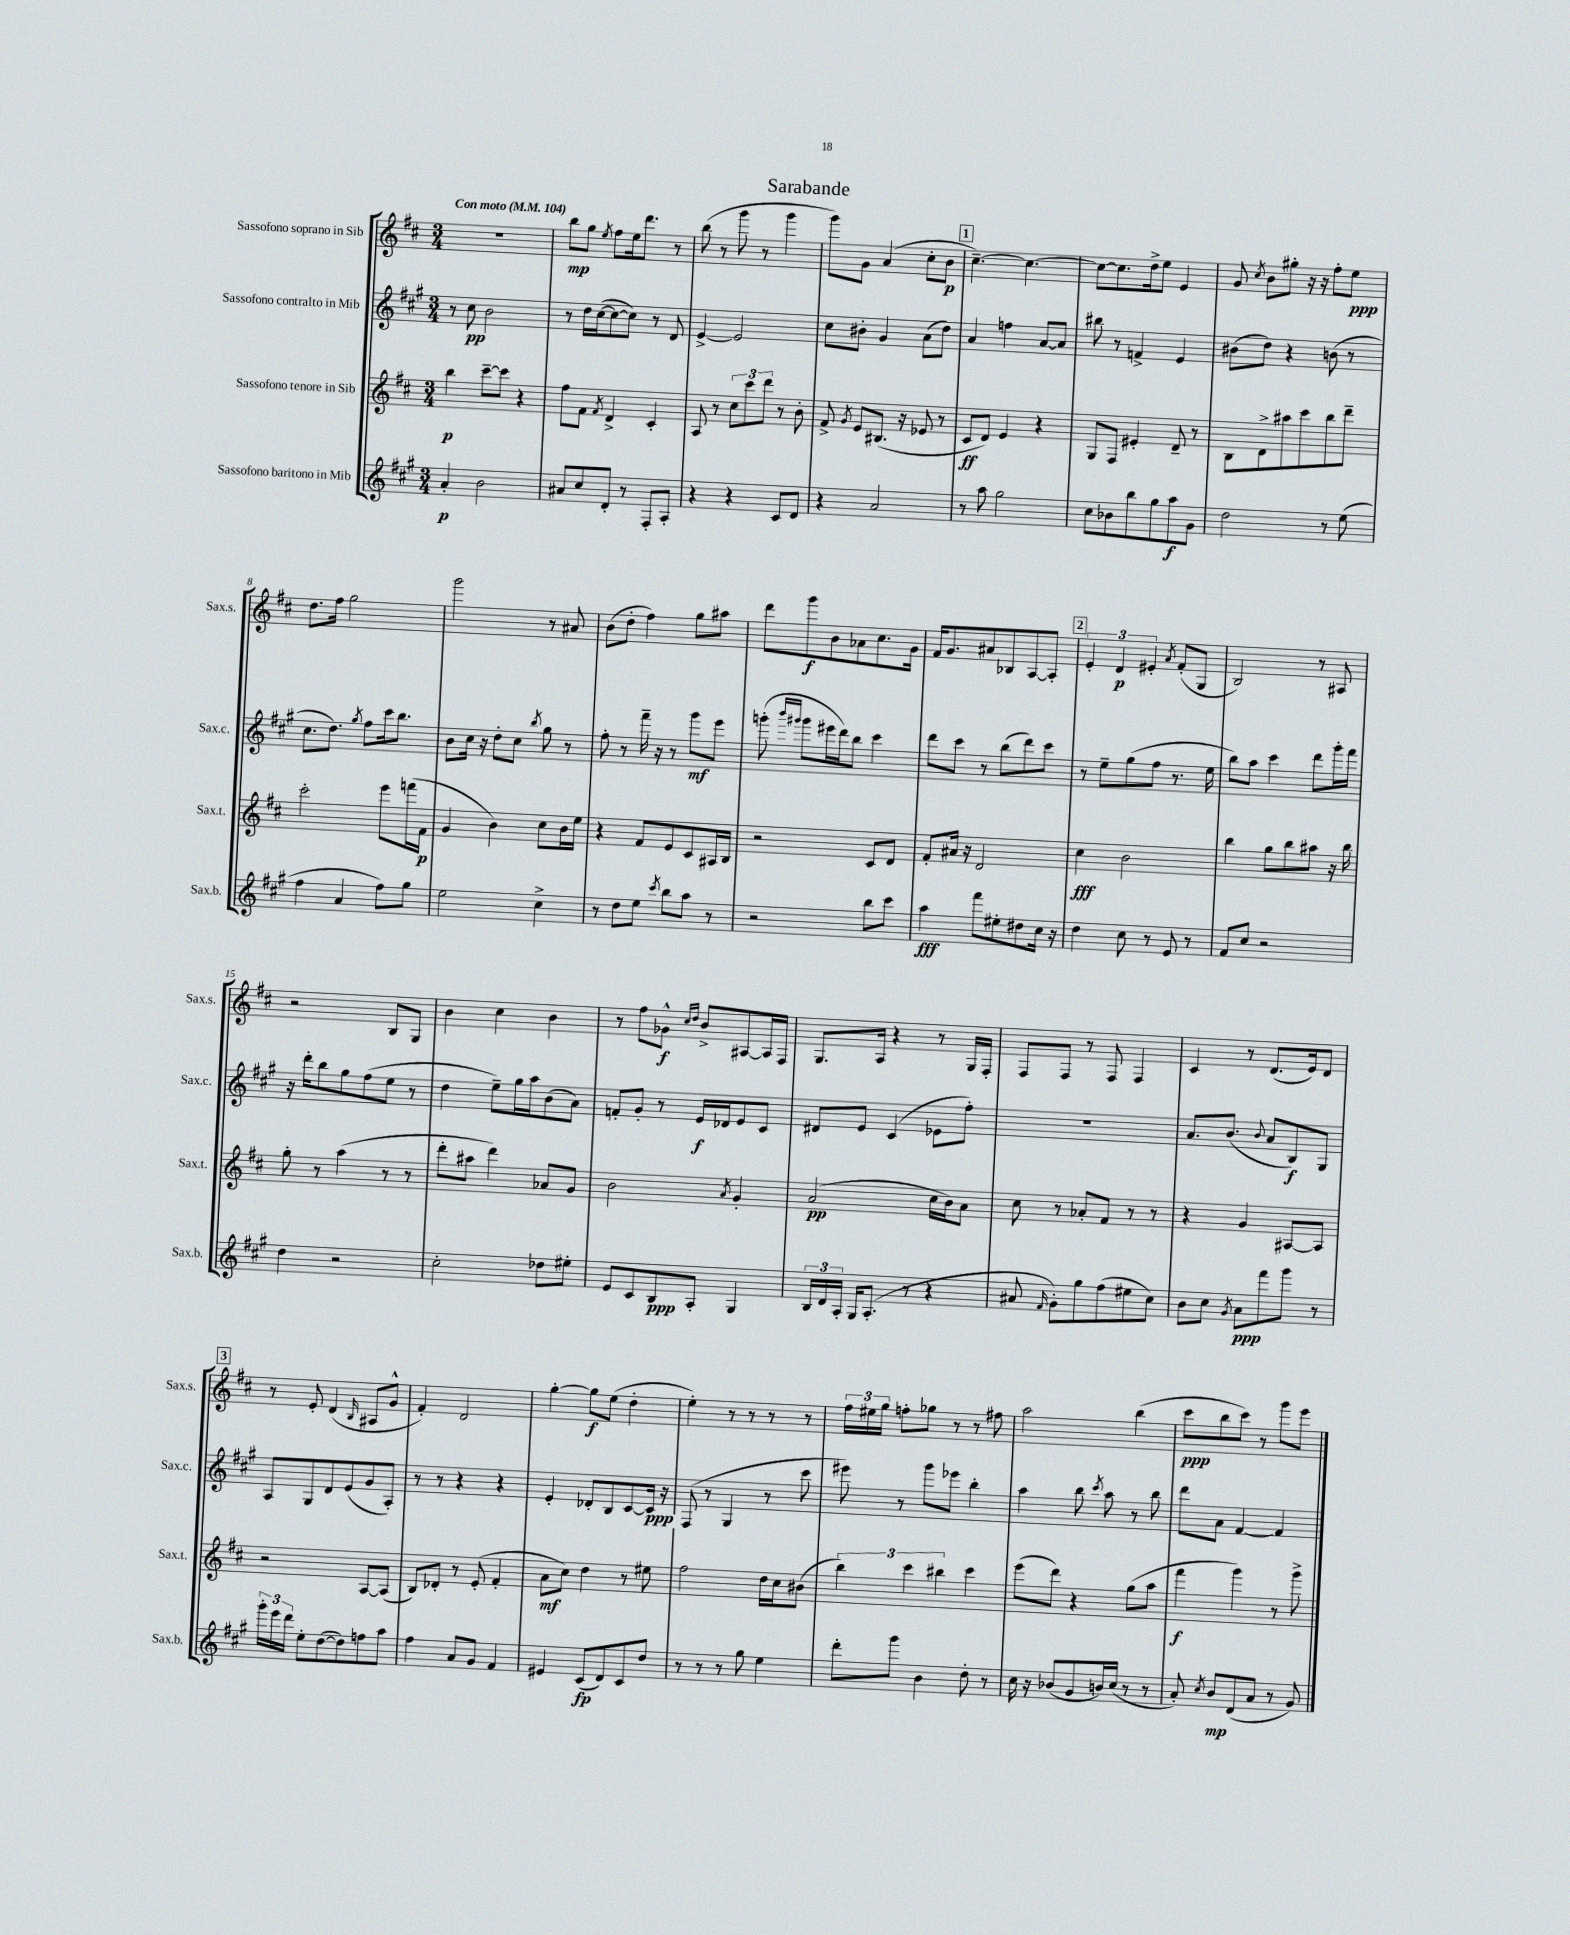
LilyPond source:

\header { title = "Sarabande" }
<<
\new StaffGroup <<
\new Staff = "s0" \with { instrumentName = "Sassofono soprano in Sib" shortInstrumentName = "Sax.s." } {
    \clef treble \key d \major \numericTimeSignature \time 3/4 \tempo "Con moto" 4 = 104
    \autoBeamOff R2. |
    b''8[\mp g''8] \acciaccatura { e''8 } fis''8[ e''16 d'''8.] r8 |
    b''8( r8 g'''8 r8 g'''4 |
    g'''8[) g'8] a'4( cis''8[-. b'8]\p |
    \mark \markup { \box "1" } cis''4.~--) cis''4.~ |
    cis''8[~ cis''8. d''16-> e''8] e'4 |
    g'8 \acciaccatura { cis''8 } b'8[ gis''8]-. r16 r16 fis''8[-. e''8]\ppp |
    d''8.[ fis''16] g''2 |
    g'''2 r8 ais'8 |
    b'8[( d''8]-. fis''4) g''8[ ais''8] |
    d'''8[ g'''8\f b'8 aes'8 cis''8. g'16] |
    fis'16[ g'8. ais'8 bes8 a8~ a8]-. |
    \mark \markup { \box "2" } \tuplet 3/2 { e'4-. d'4\p eis'4-. } \acciaccatura { a'8 } fis'8[-.( g8] |
    b2) r8 ais8 |
    r2 b8[ g8] |
    b'4 cis''4 b'4 |
    r8 fis''8[ ges'8]-^\f \grace { cis''16[ d''16] } b'8[-> ais8~ ais16 fis16] |
    g8.[ a16] r4 r8 g16[ fis16]-. |
    fis8[ fis8] r8 fis8 fis4 |
    cis'4 r8 d'8.[( e'16) d'8] |
    \mark \markup { \box "3" } r8 e'8-. d'4( \grace { b16 } ais8[ g'8]-^ |
    fis'4-.) d'2 |
    g''4~-. g''8[\f e''8]( d''4-. |
    e''4-.) r8 r8 r8 r8 |
    \tuplet 3/2 { fis''16[ eis''16 g''16] } f''8[-. ges''8] r8 r8 fis''8 |
    a''2 b''4( |
    cis'''8[\ppp b''8 cis'''8]) r8 g'''8[ e'''8] \bar "|." |
}
\new Staff = "s1" \with { instrumentName = "Sassofono contralto in Mib" shortInstrumentName = "Sax.c." } {
    \clef treble \key a \major \numericTimeSignature \time 3/4
    \autoBeamOff r8 cis''8\pp b'2 |
    r8 d''16[ cis''16~( cis''8~ cis''8]) r8 d'8 |
    e'4~-> e'2 |
    cis''8[ bis'8]-. gis'4 a'8[( d''8]) |
    \mark \markup { \box "1" } a'4 f''4 a'8[~ a'8] |
    bis''8 r8 f'4-> e'4 |
    bis'8[( d''8]) r4 b'8( r8 |
    cis''8.[ d''8.]) \acciaccatura { gis''8 } fis''8[ cis'''16 b''8.] |
    b'8[ cis''16] r16 d''8[-. cis''8] \acciaccatura { b''8 } gis''8 r8 |
    fis''8-. r8 fis'''16-- r16 r8 gis'''8[\mf e'''8] |
    g'''8-.( \grace { b'''16[ gis'''16] } gis'''8[ eis'''16 d'''16) b''8] cis'''4 |
    d'''8[ cis'''8] r8 b''8[( d'''8) cis'''8] |
    \mark \markup { \box "2" } r8 e''8[-- gis''8( fis''8] r8. e''16 |
    b''8[) a''8] cis'''4 d'''8[ gis'''16-. fis'''16] |
    r16 d'''16[-. b''8 gis''8 fis''8( e''8] r8 |
    d''4 e''8[--) gis''16 a''16 b'8( a'8]) |
    f'8[-. gis'8]-. r8 e'16[\f des'16 e'8 cis'8] |
    dis'8[ e'8] cis'4( ees'8[ fis''8]-.) |
    R2. |
    a'8.[ b'8.]( \appoggiatura { b'8 } a'8[ b8\f) gis8] |
    \mark \markup { \box "3" } a8[ gis8 d'8 e'8( gis'8 a8]-.) |
    r8 r8 r4 r4 |
    e'4-. des'8[-. b8 cis'8~ cis'16]\ppp r16 |
    fis8( r8 gis4 r8 cis'''8 |
    eis'''8) r8 gis'''8[ ees'''8] b''4-. |
    a''4 b''8 \acciaccatura { cis'''8 } a''8 r8 b''8 |
    d'''8[ a'8] fis'4~ fis'4 \bar "|." |
}
\new Staff = "s2" \with { instrumentName = "Sassofono tenore in Sib" shortInstrumentName = "Sax.t." } {
    \clef treble \key d \major \numericTimeSignature \time 3/4
    \autoBeamOff b''4\p cis'''8[~-- cis'''8] r4 |
    fis''8[ fis'8] \acciaccatura { fis'8 } d'4-> cis'4-. |
    a8 r8 \tuplet 3/2 { cis''8[ cis'''8 d'''8] } r8 b'8-. |
    fis'8-> \acciaccatura { g'8 } e'8[ bis8.]( r16 ees'8 r8 |
    \mark \markup { \box "1" } cis'8[\ff d'8]) e'4 r4 |
    g8[ fis8] eis'4-. d'8-- r8 |
    b8[ d'8-> ais''8 cis'''8 b''8 d'''8]-- |
    cis'''2-. e'''8[ f'''16( fis'16]\p |
    g'4 b'4) cis''8[ b'16 e''16] |
    r4 fis'8[ e'8 cis'8 ais16 b16] |
    r2 cis'8[ d'8] |
    fis'8[-. ais'16] r16 d'2 |
    \mark \markup { \box "2" } cis''4\fff b'2 |
    b''4 g''8[ b''8 ais''8] r16 b''16 |
    g''8-. r8 a''4( r8 r8 |
    d'''8[-. ais''8] d'''4) aes'8[ g'8] |
    b'2 \acciaccatura { a'8 } g'4-. |
    a'2\pp( cis''16[ b'16) a'8] |
    cis''8 r8 aes'8[-. fis'8] r8 r8 |
    r4 g'4 ais8[~ ais8] |
    \mark \markup { \box "3" } r2 a8[~ a8]( |
    b8[) des'8]-. r8 e'8-.( fis'4-. |
    a'8[\mf cis''8]) d''4 r8 eis''8 |
    fis''2 d''16[ cis''16 bis'8]( |
    \tuplet 3/2 { b''4) cis'''4 bis''4 } cis'''4 |
    e'''8[( d'''8]) r4 g''8[( a''8] |
    fis'''4\f g'''4) r8 g'''8-> \bar "|." |
}
\new Staff = "s3" \with { instrumentName = "Sassofono baritono in Mib" shortInstrumentName = "Sax.b." } {
    \clef treble \key a \major \numericTimeSignature \time 3/4
    \autoBeamOff a'4-.\p b'2 |
    ais'8[ cis''8 d'8]-. r8 fis8[-. a8]-. |
    r4 r4 cis'8[ d'8] |
    r4 a'2 |
    \mark \markup { \box "1" } r8 a''8 gis''2 |
    cis''8[ bes'8 b''8 gis''8 a''8\f gis'8] |
    d''2 r8 e''8( |
    fis''4 a'4 fis''8[) gis''8] |
    e''2 cis''4-> |
    r8 d''8[ e''8] \acciaccatura { cis'''8 } b''8[ a''8] r8 |
    r2 b''8[ cis'''8] |
    a''4\fff fis'''8[ eis''8-. dis''8 cis''16] r16 |
    \mark \markup { \box "2" } d''4 cis''8 r8 e'8 r8 |
    fis'8[ cis''8] r2 |
    d''4 r2 |
    cis''2-. des''8[ eis''8]-. |
    e'8[ cis'8 b8\ppp a8]-. gis4 |
    \tuplet 3/2 { b16[ d'16 a16]-. } gis16[ a8.]-.( r8 r4 |
    ais'8 \grace { fis'16 } gis'8[-.) gis''8 fis''8( eis''8 cis''8]) |
    b'8[ cis''8] \acciaccatura { gis'8 } a'8[\ppp fis'''8 gis'''8] r8 |
    \mark \markup { \box "3" } \tuplet 3/2 { gis'''16[-. e'''16 d'''16] } e''8[-. d''8~( d''8) f''8 a''8] |
    fis''4 a'8[ gis'8] fis'4 |
    eis'4 cis'8[\fp( d'8) cis'8 d''8] |
    r8 r8 r8 gis''8 e''4 |
    d'''8[-. gis'''8] b'4 d''8-. r8 |
    cis''16 r16 bes'8[( gis'8 b'16) cis''16]( r8 r8 |
    a'8-.) \acciaccatura { cis''8 } b'8[\mp d'8( a'8] r8 gis'8) \bar "|." |
}
>>
>>
